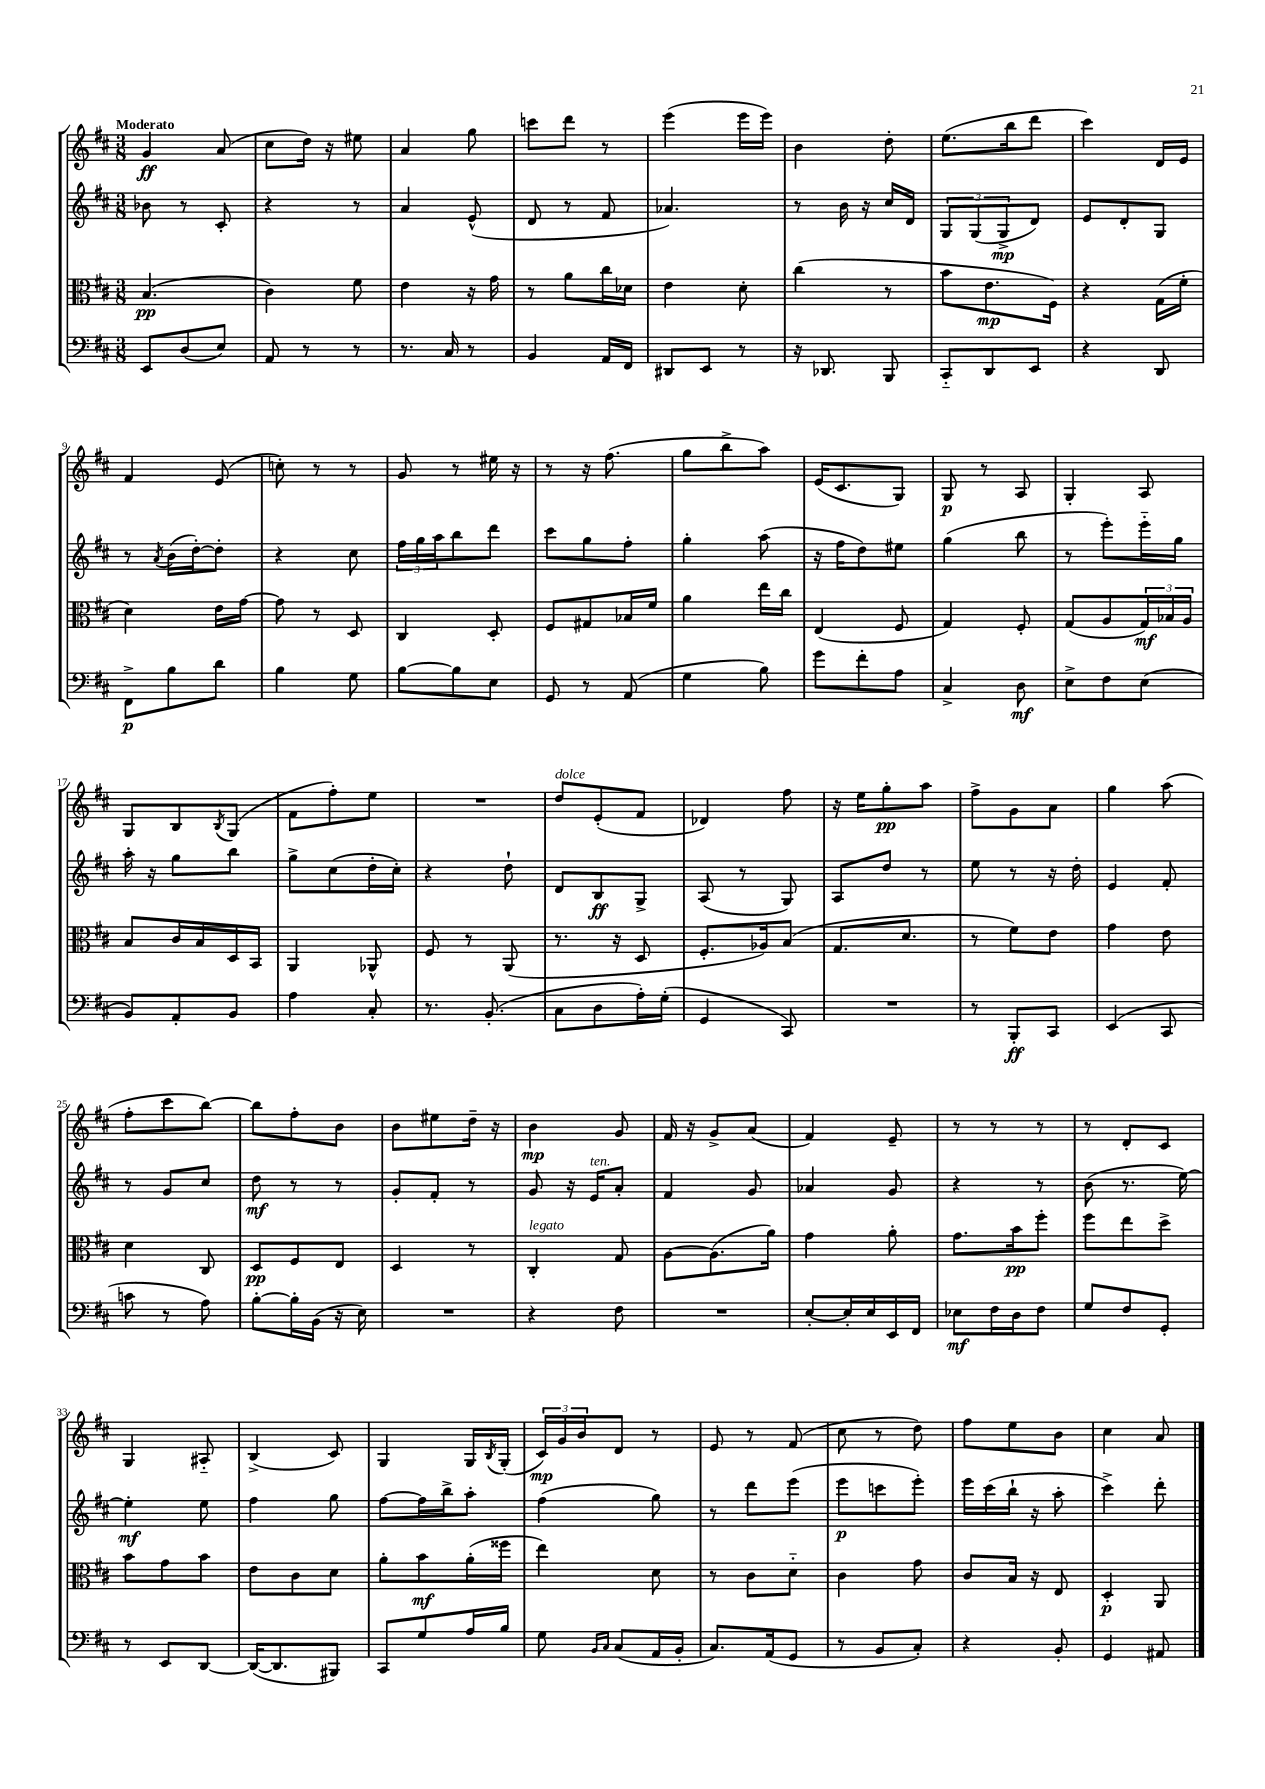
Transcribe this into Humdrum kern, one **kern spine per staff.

**kern	**kern	**kern	**kern
*staff4	*staff3	*staff2	*staff1
*clefF4	*clefC3	*clefG2	*clefG2
*k[f#c#]	*k[f#c#]	*k[f#c#]	*k[f#c#]
*M3/8	*M3/8	*M3/8	*M3/8
8EE	(4.B	8b-	4g
(8D	.	8r	.
8E)	.	8c#'	(8a
=	=	=	=
8AA	4c#)	4r	8cc#
8r	.	.	16dd)
.	.	.	16r
8r	8f#	8r	8ee#
=	=	=	=
8.r	4e	4a	4a
16C#	.	.	.
8r	16r	(8e^^	8gg
.	16g	.	.
=	=	=	=
4BB	8r	8d	8ccc
.	8a	8r	8ddd
16AA	16cc#	8f#	8r
16FF#	16d-	.	.
=	=	=	=
8DD#	4e	4.a-)	(4eee
8EE	.	.	.
8r	8d'	.	16eee
.	.	.	16eee)
=	=	=	=
16r	(4cc#	8r	4b
8.DD-	.	.	.
.	.	16b	.
.	.	16r	.
8BBB	8r	16cc#	8dd'
.	.	16d	.
=	=	=	=
8CC#'~	8b	12G	(8.ee
.	.	(12G	.
8DD	8.e	.	.
.	.	12G^	.
.	.	.	16bb
8EE	.	8d)	8ddd
.	16F#)	.	.
=	=	=	=
4r	4r	8e	4ccc#)
.	.	8d'	.
8DD	(16G	8G	16d
.	16f#'	.	16e
=	=	=	=
8FF#^	4d)	8r	4f#
.	.	8qa	.
8B	.	(16b	.
.	.	[16dd')	.
8d	16e	8dd']	(8e
.	[16g	.	.
=	=	=	=
4B	8g]	4r	8cc')
.	8r	.	8r
8G	8D	8cc#	8r
=	=	=	=
[8B	4C#	24ff#	8g
.	.	24gg	.
.	.	24aa	.
8B]	.	8bb	8r
8E	8D'	8ddd	16ee#
.	.	.	16r
=	=	=	=
8GG	8F#	8ccc#	8r
8r	8G#	8gg	16r
.	.	.	(8.ff#
(8AA	16B-	8ff#'	.
.	16f#	.	.
=	=	=	=
4G	4a	4gg'	8gg
.	.	.	8bb^
8B)	16ee	(8aa	8aa)
.	16cc#	.	.
=	=	=	=
8g	(4E	16r	(16e
.	.	16ff#	8.c#
8f#'	.	8dd)	.
8A	8F#	8ee#	8G)
=	=	=	=
4C#^	4G)	(4gg	8G
.	.	.	8r
8D	8F#'	8bb	8A
=	=	=	=
8E^	(8G	8r	4G'
8F#	8A	8eee')	.
(8E	24G)	16eee'~	8A
.	24B-	.	.
.	.	16gg	.
.	24A	.	.
=	=	=	=
8BB)	8B	16aa'	8G
.	.	16r	.
8AA'	16c#	8gg	8B
.	16B	.	.
.	.	.	8qB
8BB	16D	8bb	(8G
.	16BB	.	.
=	=	=	=
4A	4AA	8gg^	8f#
.	.	(8cc#	8ff#')
8C#'	8AA-^^	16dd'	8ee
.	.	16cc#')	.
=	=	=	=
8.r	8F#	4r	4.r
.	8r	.	.
(8.BB'	.	.	.
.	(8AA	8dd`	.
=	=	=	=
8C#	8.r	8d	8dd
8D	.	8B	(8e'
.	16r	.	.
16A')	8D	8G^	8f#
(16G'	.	.	.
=	=	=	=
4GG	8.F#'	(8A	4d-)
.	.	8r	.
.	16A-)	.	.
8CC#)	(8B	8G)	8ff#
=	=	=	=
4.r	8.G	8A	16r
.	.	.	16ee
.	.	8dd	8gg'
.	8.d	.	.
.	.	8r	8aa
=	=	=	=
8r	8r	8ee	8ff#^
8BBB'	8f#)	8r	8g
8CC#	8e	16r	8a
.	.	16dd'	.
=	=	=	=
(4EE	4g	4e	4gg
8CC#	8e	8f#'	(8aa
=	=	=	=
8c	4d	8r	8ff#'
8r	.	8g	8ccc#
8A)	8C#	8cc#	[8bb)
=	=	=	=
[8B'	8D	8dd	8bb]
16B']	8F#	8r	8ff#'
(16BB	.	.	.
16r	8E	8r	8b
16E)	.	.	.
=	=	=	=
4.r	4D	8g'	8b
.	.	8f#'	8ee#
.	8r	8r	16dd~
.	.	.	16r
=	=	=	=
4r	4C#'	8g	4b
.	.	16r	.
.	.	16e	.
8F#	8G	8a'	8g
=	=	=	=
4.r	[8A	4f#	16f#
.	.	.	16r
.	(8.A]	.	8g^
.	.	8g	(8a
.	16a)	.	.
=	=	=	=
[8E'	4g	4a-	4f#)
16E']	.	.	.
16E	.	.	.
16EE	8a'	8g	8e~
16FF#	.	.	.
=	=	=	=
8E-	8.g	4r	8r
16F#	.	.	8r
16D	16b	.	.
8F#	8ff#'	8r	8r
=	=	=	=
8G	8ff#	(8b	8r
8F#	8ee	8.r	8d'
8GG'	8dd^	.	8c#
.	.	[16ee)	.
=	=	=	=
8r	8b	4ee']	4G
8EE	8g	.	.
[8DD	8b	8ee	8A#'~
=	=	=	=
(16DD_	8e	4ff#	(4B^
8.DD]	.	.	.
.	8c#	.	.
8BBB#)	8d	8gg	8c#)
=	=	=	=
8CC#	8a'	[8ff#	4G
8G	8b	16ff#]	.
.	.	16bb^	.
16A	(16a'	8aa'	16G
.	.	.	8qB
16B	16ff##	.	(16G'
=	=	=	=
8G	4ee)	(4ff#	24c#)
.	.	.	24g
.	.	.	24b
16qqBB	.	.	.
16qqC#	.	.	.
(8C#	.	.	8d
16AA	8d	8gg)	8r
16BB'	.	.	.
=	=	=	=
8.C#)	8r	8r	8e
.	8c#	8ddd	8r
(16AA	.	.	.
8GG	8d'~	(8eee	(8f#
=	=	=	=
8r	4c#	8eee	8cc#
8BB	.	8ccc	8r
8C#')	8g	8eee')	8dd)
=	=	=	=
4r	8c#	16eee	8ff#
.	.	(16ccc#	.
.	16B	16bb`	8ee
.	16r	16r	.
8BB'	8E	8aa'	8b
=	=	=	=
4GG	4D'	4ccc#^)	4cc#
8AA#	8AA	8ddd'	8a
==	==	==	==
*-	*-	*-	*-
